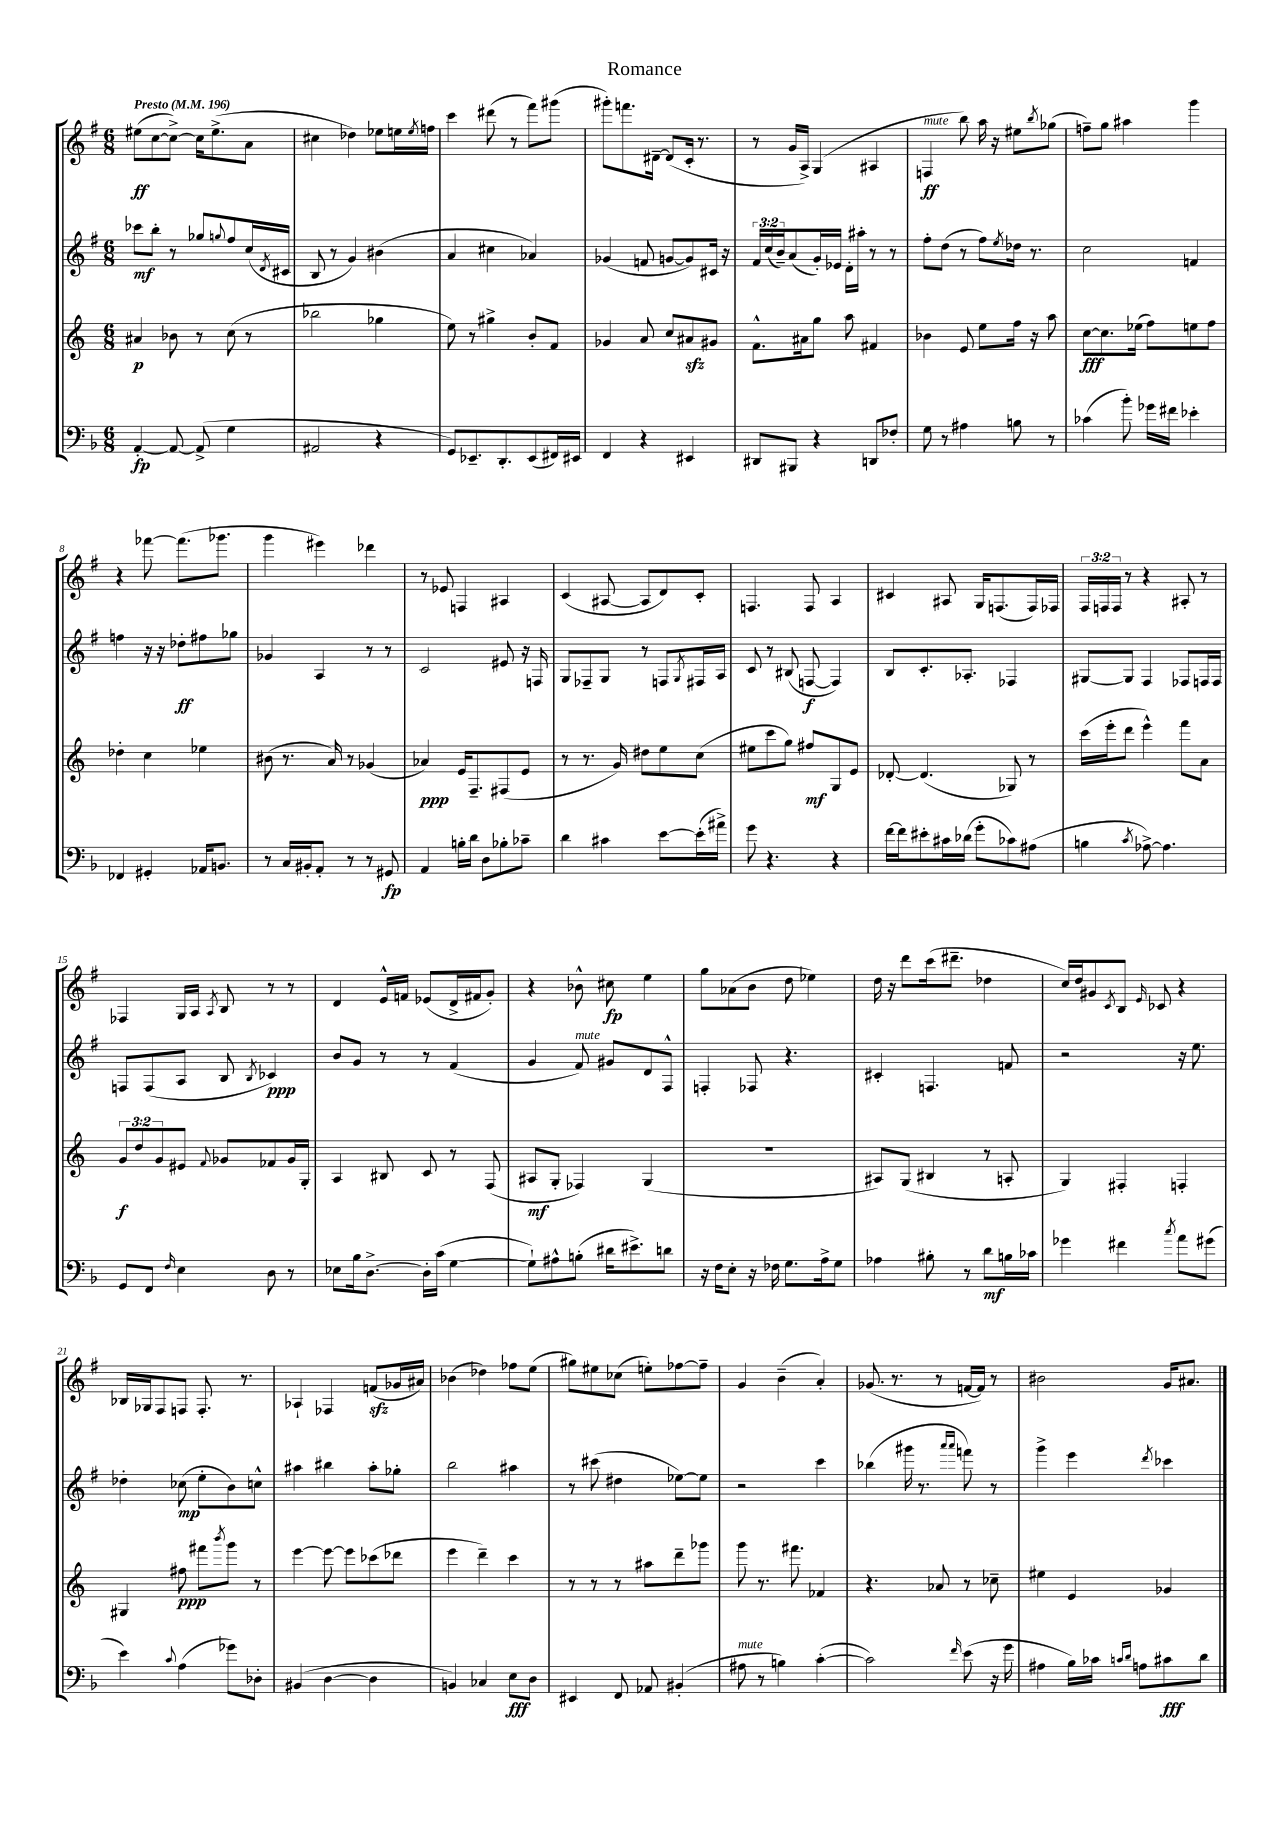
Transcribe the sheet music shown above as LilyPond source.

\header { title = "Romance" }
<<
\new StaffGroup <<
\new Staff = "s0" {
    \clef treble \key g \major \numericTimeSignature \time 6/8 \override Staff.TupletNumber.text = #tuplet-number::calc-fraction-text \tempo "Presto" 4 = 196
    eis''8\ff( c''8~ c''8~->) c''16 eis''8.->( a'8 |
    cis''4 des''4) ees''8 e''16 \acciaccatura { e''8 } f''16 |
    c'''4 dis'''8( r8 fis'''8) gis'''8( |
    gis'''8-.) f'''8. dis'16~-- dis'8( c'16-. r8. |
    r8 g'16 a16->) g4( ais4 |
    f4\ff^\markup { \italic "mute" } b''8) a''16 r16 eis''8 \acciaccatura { b''8 } ges''8( |
    f''8--) g''8 ais''4 g'''4 |
    r4 fes'''8~ fes'''8.( ges'''8. |
    g'''4 eis'''4) des'''4 |
    r8 ees'8 f4 ais4 |
    c'4( ais8~ ais8 d'8) c'8-. |
    f4. f8 a4 |
    cis'4 ais8 g16 f8.( f16) fes16 |
    \tuplet 3/2 { fis16 f16 f16 } r8 r4 ais8-. r8 |
    fes4 g16 a16 \acciaccatura { a8 } b8 r8 r8 |
    d'4 e'16-^ f'16 ees'8( d'16-> fis'16 g'8-.) |
    r4 bes'8-^ cis''8\fp e''4 |
    g''8 aes'8( b'8 d''8 ees''4) |
    d''16 r16 d'''8 c'''16( dis'''8.-- des''4 |
    c''16) d''16 gis'8 \acciaccatura { c'8 } b8 \grace { e'16 } ces'8 r4 |
    bes16 ges16 fis8 f8 f8.-. r8. |
    aes4-! fes4 f'8\sfz( ges'16 ais'16) |
    bes'4( des''4) fes''8 e''8( |
    gis''8) eis''8 ces''8( e''8-.) fes''8~ fes''8-- |
    g'4 b'4--( a'4-.) |
    ges'8.( r8. r8 f'16~ f'16) r8 |
    bis'2 g'16 ais'8. \bar "|." |
}
\new Staff = "s1" {
    \clef treble \key g \major \numericTimeSignature \time 6/8 \override Staff.TupletNumber.text = #tuplet-number::calc-fraction-text
    ces'''8\mf b''8-. r8 ges''8 \appoggiatura { g''8 } fis''8 c''16( \acciaccatura { d'8 } cis'16 |
    b8 r8 g'4) bis'4( |
    a'4 cis''4 aes'4) |
    ges'4( f'8 g'8~ g'8) cis'16 r16 |
    \tuplet 3/2 { fis'16 c''16( b'16--) } a'8( g'16-.) ees'16 d'16-. ais''16-. r8 r8 |
    fis''8-. d''8( r8 fis''8) \acciaccatura { e''8 } des''16 r8. |
    c''2 f'4 |
    f''4 r16 r16 des''8-.\ff fis''8 ges''8 |
    ges'4 a4 r8 r8 |
    c'2 eis'8 r16 f16 |
    g8 fes8-- g8 r8 f8 \acciaccatura { g8 } fis16 a16 |
    c'8 r8 bis8( f8~\f f4) |
    b8 c'8.-. aes8.-. fes4 |
    gis8~ gis8 fis4 fes8 f16 f16 |
    f8 f8( a8 b8 \acciaccatura { b8 } ces'4\ppp) |
    b'8 g'8 r8 r8 fis'4( |
    g'4 fis'8^\markup { \italic "mute" }) gis'8 d'8 fis8-^ |
    f4-. fes8 r4. |
    cis'4-. f4. f'8 |
    r2 r16 e''8. |
    des''4-. ces''8\mp( e''8-. b'8) c''8-^ |
    ais''4 bis''4 ais''8-. ges''8-. |
    b''2 ais''4 |
    r8 cis'''8( dis''4 ees''8~) ees''8 |
    r2 c'''4 |
    bes''4( gis'''16 r8. \grace { a'''16 a'''16 } f'''8) r8 |
    g'''4-> e'''4 \acciaccatura { d'''8 } ces'''4 \bar "|." |
}
\new Staff = "s2" {
    \clef treble \key c \major \numericTimeSignature \time 6/8 \override Staff.TupletNumber.text = #tuplet-number::calc-fraction-text
    ais'4\p bes'8 r8 c''8( r8 |
    bes''2 ges''4 |
    e''8) r8 gis''4-> b'8-. f'8 |
    ges'4 a'8 c''8 ais'8\sfz gis'8 |
    f'8.-^ ais'16 g''8 a''8 fis'4 |
    bes'4 e'8 e''8 f''16 r16 a''8 |
    c''8~\fff c''8. ees''16( f''8) e''8 f''8 |
    des''4-. c''4 ees''4 |
    bis'8( r8. a'16) r8 ges'4( |
    aes'4\ppp) e'16 f8.-- fis8( e'8 |
    r8 r8. g'16) dis''8 e''8 c''8( |
    eis''8 c'''8 g''8) fis''8\mf g8 e'8 |
    des'8~-. des'4.( ges8) r8 |
    c'''16( e'''16-. d'''8 e'''4-^) f'''8 a'8 |
    \tuplet 3/2 { g'8\f d''8 g'8 } eis'8 \appoggiatura { f'8 } ges'8 fes'8 ges'16 g16-. |
    a4 bis8 c'8 r8 f8( |
    ais8\mf g8-. fes4) g4( |
    R2. |
    ais8) g8( bis4 r8 a8-. |
    g4) fis4-. f4-. |
    gis4 fis''8\ppp fis'''8 \acciaccatura { b'''8 } g'''8 r8 |
    e'''4~ e'''8~ e'''8 ces'''8( des'''8 |
    e'''4 d'''4--) c'''4 |
    r8 r8 r8 ais''8 d'''8-- ges'''8 |
    g'''8 r8. fis'''8. fes'4 |
    r4. aes'8 r8 ces''8-- |
    eis''4 e'4 ges'4 \bar "|." |
}
\new Staff = "s3" {
    \clef bass \key f \major \numericTimeSignature \time 6/8
    a,4~-.\fp a,8~ a,8->( g4 |
    ais,2 r4 |
    g,8) ees,8.-- d,8.-. ees,8( fis,16) eis,16 |
    f,4 r4 eis,4 |
    dis,8 bis,,8 r4 d,8 fes8-. |
    g8 r8 ais4 b8 r8 |
    ces'4( bes'8-.) ges'16 fis'16 ees'4-. |
    fes,4 gis,4-. aes,16 b,8. |
    r8 c16 bis,16-. a,8-. r8 r8 gis,8\fp |
    a,4 b16-. d'16 d8 bes8-. ces'8-- |
    d'4 cis'4 e'8~ e'16-.( ais'16->) |
    g'8 r4. r4 |
    f'16~ f'16 eis'8-. cis'16 des'16( g'8-. ces'8) ais8( |
    b4 \acciaccatura { c'8 } aes8~->) aes4. |
    g,8 f,8 \grace { f16 } e4 d8 r8 |
    ees8 bes16 d8.~-> d16-. c'16( g4~ |
    g8-!) ais8-^ b8-.( dis'16 eis'8.->) d'8 |
    r16 f16 e8-. r16 fes16 g8. a16-> g8 |
    aes4 bis8-. r8 d'8\mf b16 ces'16 |
    ges'4 fis'4 \acciaccatura { c''8 } a'8 gis'8( |
    e'4) \appoggiatura { c'8 } a4( ges'8) des8-. |
    bis,4( d4~ d4 |
    b,4) ces4 e8\fff d8 |
    eis,4 f,8 aes,8 bis,4-.( |
    ais8^\markup { \italic "mute" } r8 b4) c'4~-.( |
    c'2) \grace { f'16 } e'8( r16 g'16 |
    ais4 bes16) ces'16 \grace { c'16 d'16 } a8 cis'8\fff d'8 \bar "|." |
}
>>
>>
